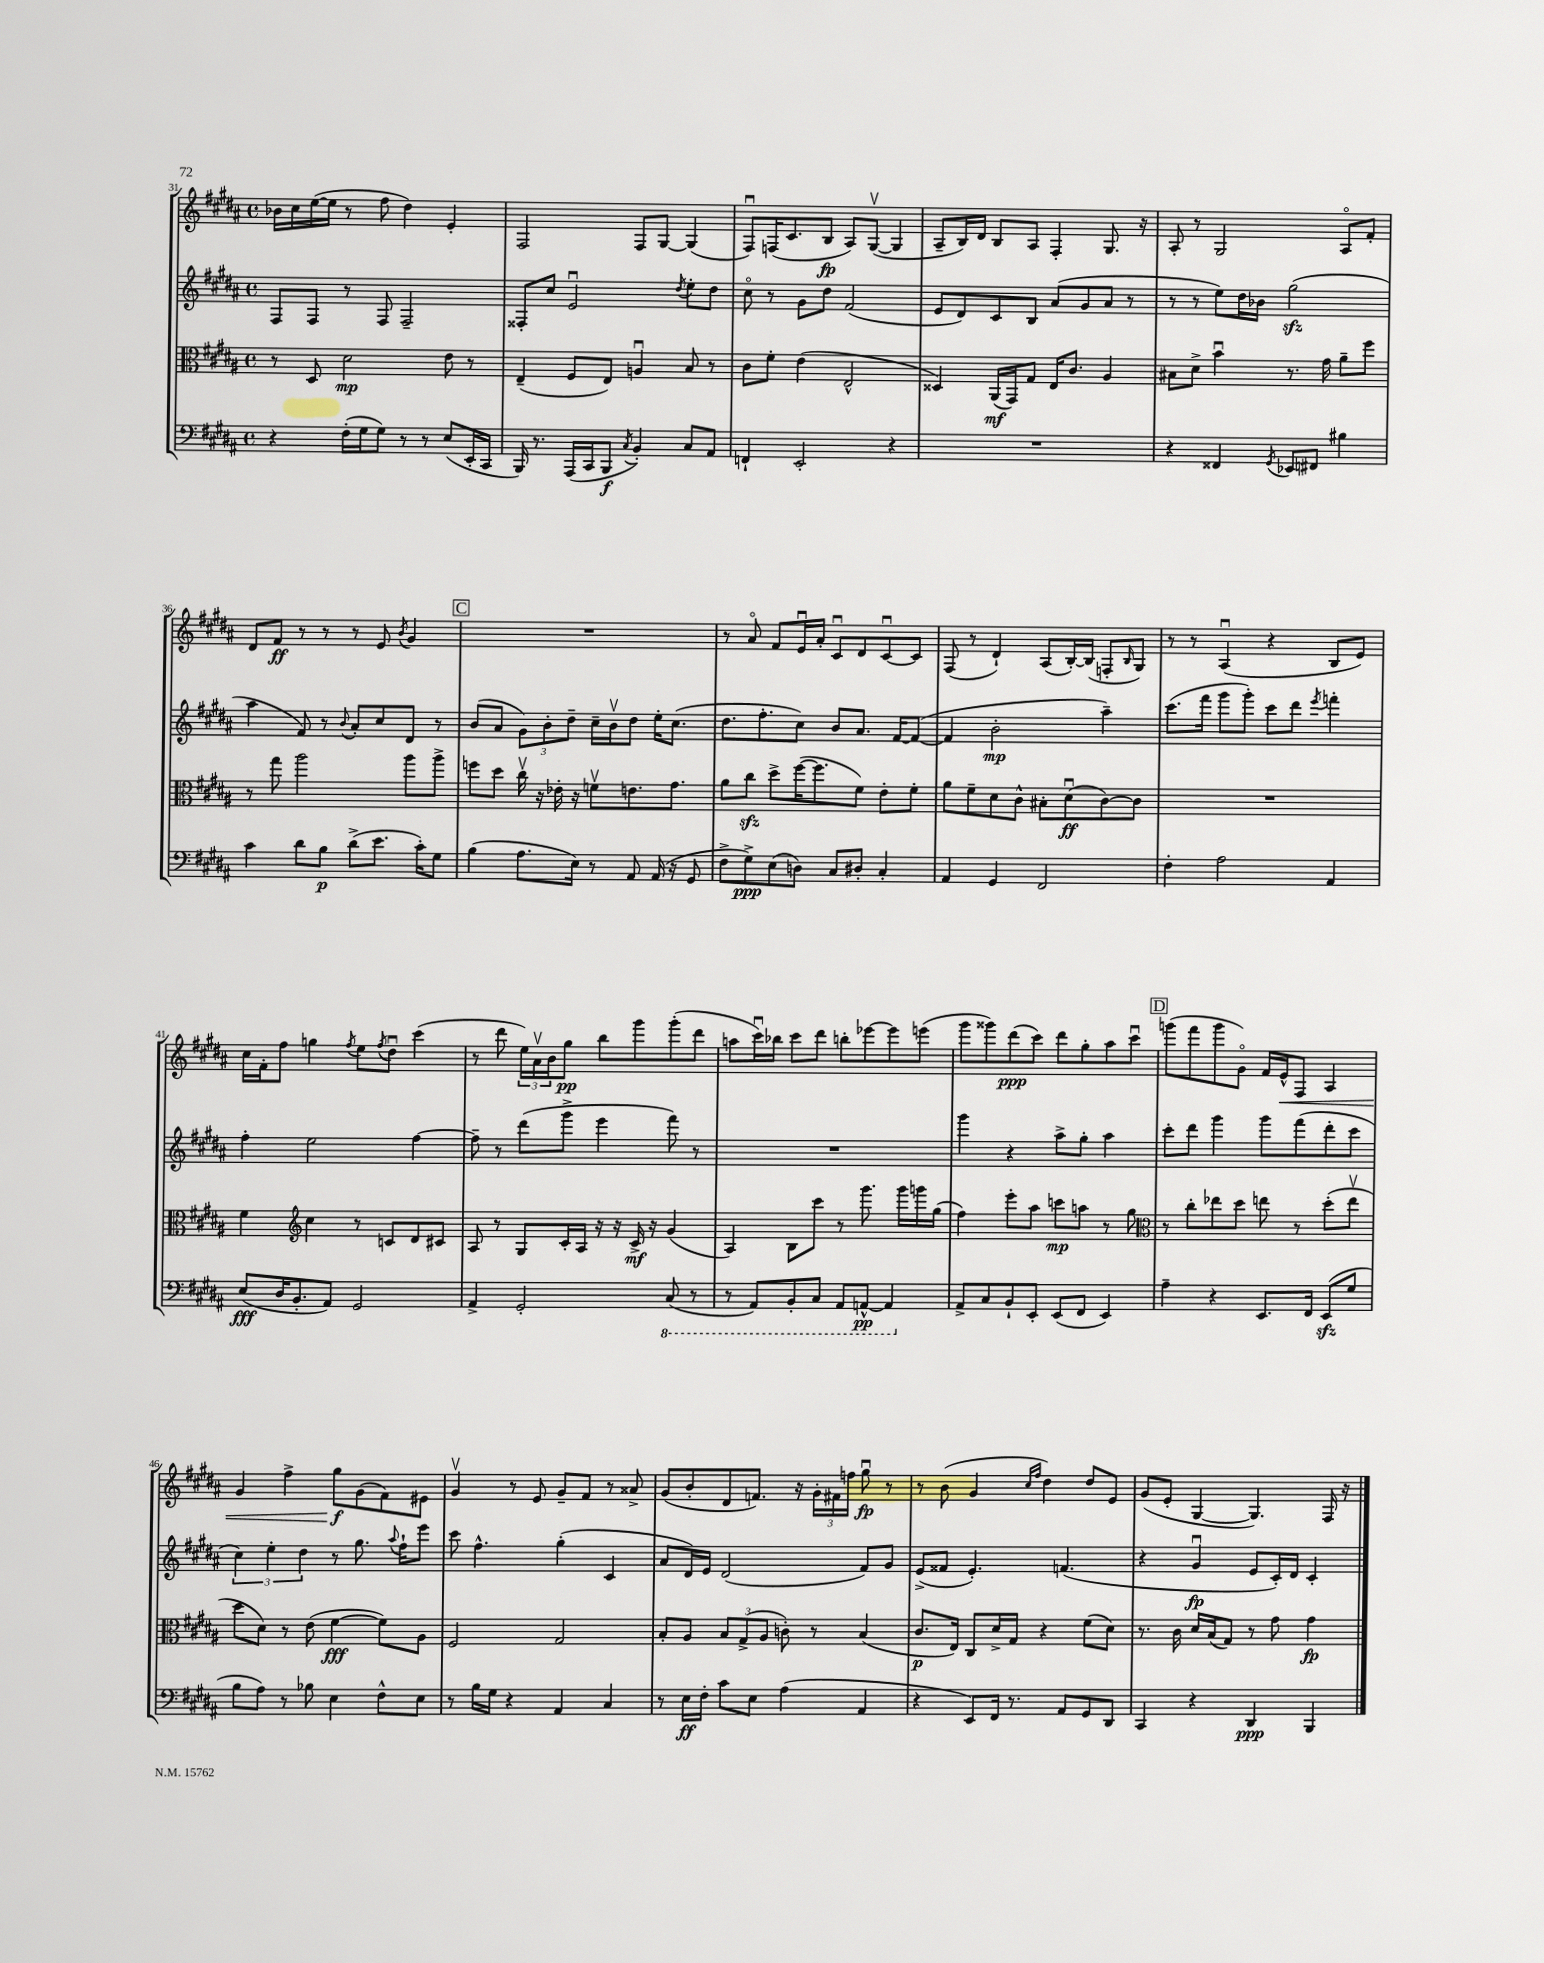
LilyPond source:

<<
\new StaffGroup <<
\new Staff = "s0" {
    \clef treble \key b \major \defaultTimeSignature \time 4/4
    bes'16 cis''16 e''16~( e''16 r8 fis''8 dis''4) e'4-. |
    fis2 fis8 gis8~ gis4( |
    fis8\downbow) f16( cis'8. b8\fp ais8) gis8~\upbow( gis4 |
    ais8-- b16) dis'16 b8 ais8 fis4-. gis8. r16 |
    ais8-. r8 gis2 ais8\flageolet fis'8-. |
    dis'8 fis'8\ff r8 r8 r8 e'8 \acciaccatura { b'8 } gis'4 |
    \mark \markup { \box "C" } R1 |
    r8 ais'8\flageolet fis'8 e'16\downbow ais'16-. cis'8\downbow dis'8 cis'8~\downbow cis'8 |
    fis8( r8 dis'4-!) ais8( b16~-.) b16( f8-. \grace { b16 } gis8) |
    r8 r8 ais4\downbow( r4 b8 e'8) |
    cis''16 fis'16-. fis''8 g''4 \acciaccatura { fis''8 } e''8 \acciaccatura { fis''8 } dis''8\downbow cis'''4( |
    r8 dis'''8 \tuplet 3/2 { e''16) ais'16\upbow b'16 } gis''8\pp b''8 gis'''8 gis'''8-.( dis'''8 |
    a''8 cis'''16\downbow) bes''16 cis'''8 dis'''8 b''8-. ees'''8~ ees'''8 e'''8( |
    gis'''8 gisis'''8) dis'''8\ppp( cis'''8) dis'''8 gis''8-. ais''8 cis'''8\downbow |
    \mark \markup { \box "D" } g'''8( fis'''8 g'''8 gis'8\flageolet) fis'16 e'16-^\< fis8 ais4 |
    gis'4 fis''4-> gis''8\f\! gis'8( fis'8) eis'8 |
    gis'4\upbow r8 e'8 gis'8-- fis'8 r8 aisis'8-> |
    gis'8( b'8-. dis'8 f'8.) r16 \tuplet 3/2 { gis'16-. fis'16 f''16 } gis''8\downbow\fp r8 |
    r8 b'8( gis'4 \grace { cis''16 fis''16 } dis''4) dis''8 e'8 |
    gis'8( e'8-. gis4~ gis4.) fis16 r16 \bar "|." |
}
\new Staff = "s1" {
    \clef treble \key b \major \defaultTimeSignature \time 4/4
    fis8 fis8 r8 fis8 fis2-- |
    fisis8-. cis''8 e'2\downbow \acciaccatura { dis''8 } e''8-. dis''8 |
    cis''8\flageolet r8 gis'8 dis''8 fis'2( |
    e'8 dis'8) cis'8 b8 ais'8( gis'8 ais'8 r8 |
    r8 r8 e''8) dis''16 bes'16 gis''2\sfz( |
    ais''4 fis'8) r8 \appoggiatura { b'8 } ais'8-. cis''8 dis'8 r8 |
    \mark \markup { \box "C" } b'8( ais'8 \tuplet 3/2 { gis'8) b'8-. dis''8-- } cis''16-- b'16\upbow dis''8 e''16-. cis''8.( |
    dis''8. fis''8.-. cis''8) b'8 ais'8. fis'16~ fis'8~( |
    fis'4 b'2-.\mp ais''4--) |
    cis'''8.( fis'''16 gis'''8 gis'''8-.) cis'''8 dis'''8 \acciaccatura { e'''8 } f'''4-. |
    fis''4-. e''2 fis''4~ |
    fis''8-- r8 dis'''8( gis'''8-> e'''4 fis'''8) r8 |
    R1 |
    gis'''4 r4 ais''8-> gis''8-. ais''4 |
    \mark \markup { \box "D" } cis'''8-. dis'''8 gis'''4 gis'''8 fis'''8( dis'''8-. cis'''8 |
    \tuplet 3/2 { cis''4) e''4-. dis''4 } r8 gis''8. \appoggiatura { ais''8 } fis''16-! e'''8 |
    cis'''8 fis''4.-^ gis''4-.( cis'4 |
    ais'8 dis'16) e'16 dis'2( fis'8) gis'8 |
    e'8->( fisis'8 e'4.-.) f'4.( |
    r4 gis'4\downbow\fp e'8 cis'16-.) dis'16 cis'4-. \bar "|." |
}
\new Staff = "s2" {
    \clef alto \key b \major \defaultTimeSignature \time 4/4
    r8 dis8 dis'2\mp e'8 r8 |
    e4--( fis8 e8) a4\downbow b8 r8 |
    cis'8 fis'8-. e'4( e2-^ |
    disis4) ais,16\mf( gis,16) gis8 e16 cis'8. ais4 |
    bis8 dis'8-> b'4\downbow r8. gis'16 ais'8-- fis''8 |
    r8 gis''8 ais''2 ais''8 ais''8-> |
    \mark \markup { \box "C" } f''8 dis''8 cis''16\upbow r16 ees'16-. r16 f'8\upbow e'8. gis'8. |
    ais'8 cis''8\sfz dis''8-> fis''16~( fis''8. fis'8) e'8-. fis'8-. |
    ais'8 fis'8-- dis'8 cis'8-^ bis8-. dis'8\downbow\ff( cis'8~) cis'8 |
    R1 |
    fis'4 \clef treble cis''4 r8 c'8 dis'8 cis'8 |
    ais8 r8 gis8 cis'16-. ais16 r16 r16 cis'16->\mf r16 gis'4( |
    ais4) b8 cis'''8 r8 gis'''8. gis'''16 g'''16 gis''16( |
    fis''4) e'''8-. ais''8 c'''8\mp a''8 r8 gis''8 |
    \mark \markup { \box "D" } \clef alto r8 cis''8-. ees''8 dis''8 e''8 r8 dis''8-.( e''8\upbow |
    dis''8 dis'8) r8 e'8( fis'4~\fff fis'8) ais8 |
    fis2 gis2 |
    b8-. ais8 \tuplet 3/2 { b8 gis8->( ais8 } c'8-.) r8 b4( |
    cis'8.\p e16) cis8 dis'16-> gis16 r4 fis'8( dis'8) |
    r8. cis'16 dis'16 b16( gis8) r8 gis'8 gis'4\fp \bar "|." |
}
\new Staff = "s3" {
    \clef bass \key b \major \defaultTimeSignature \time 4/4
    r4 fis16-.( gis16 gis8) r8 r8 e8( e,16-. cis,16 |
    b,,16) r8. ais,,16( cis,16 b,,8\f \acciaccatura { cis8 } b,4-.) cis8 ais,8 |
    f,4-! e,2-. r4 |
    R1 |
    r4 fisis,4 \acciaccatura { gis,8 } ees,8 fis,8 bis4 |
    cis'4 dis'8 b8\p dis'8->( e'8. cis'16-.) gis8 |
    \mark \markup { \box "C" } b4( ais8. e16) r8 ais,8 ais,16( r16 gis,8 |
    fis8-> gis8->\ppp) e8( d8) cis8 dis8-. cis4-. |
    ais,4 gis,4 fis,2 |
    fis4-. ais2 ais,4 |
    e8\fff( dis16 b,8.-. ais,8) gis,2 |
    ais,4-> gis,2-. \ottava #-1 cis,8( r8 |
    r8 ais,,8) b,,8-. cis,8 ais,,8 a,,8~-^\pp a,,4 \ottava #0 |
    ais,8-> cis8 b,8-! e,8-. e,8( fis,8 e,4) |
    \mark \markup { \box "D" } ais4-- r4 e,8. fis,16 e,8\sfz( gis8 |
    b8 ais8) r8 bes8 e4 fis8-^ e8 |
    r8 b16 gis16 r4 ais,4 cis4 |
    r8 e16\ff fis16-. cis'8 e8 ais4( ais,4 |
    r4 e,8) fis,16 r8. ais,8 gis,8 dis,8 |
    cis,4 r4 dis,4\ppp b,,4 \bar "|." |
}
>>
>>
\layout { \context { \Score currentBarNumber = #31 } }
